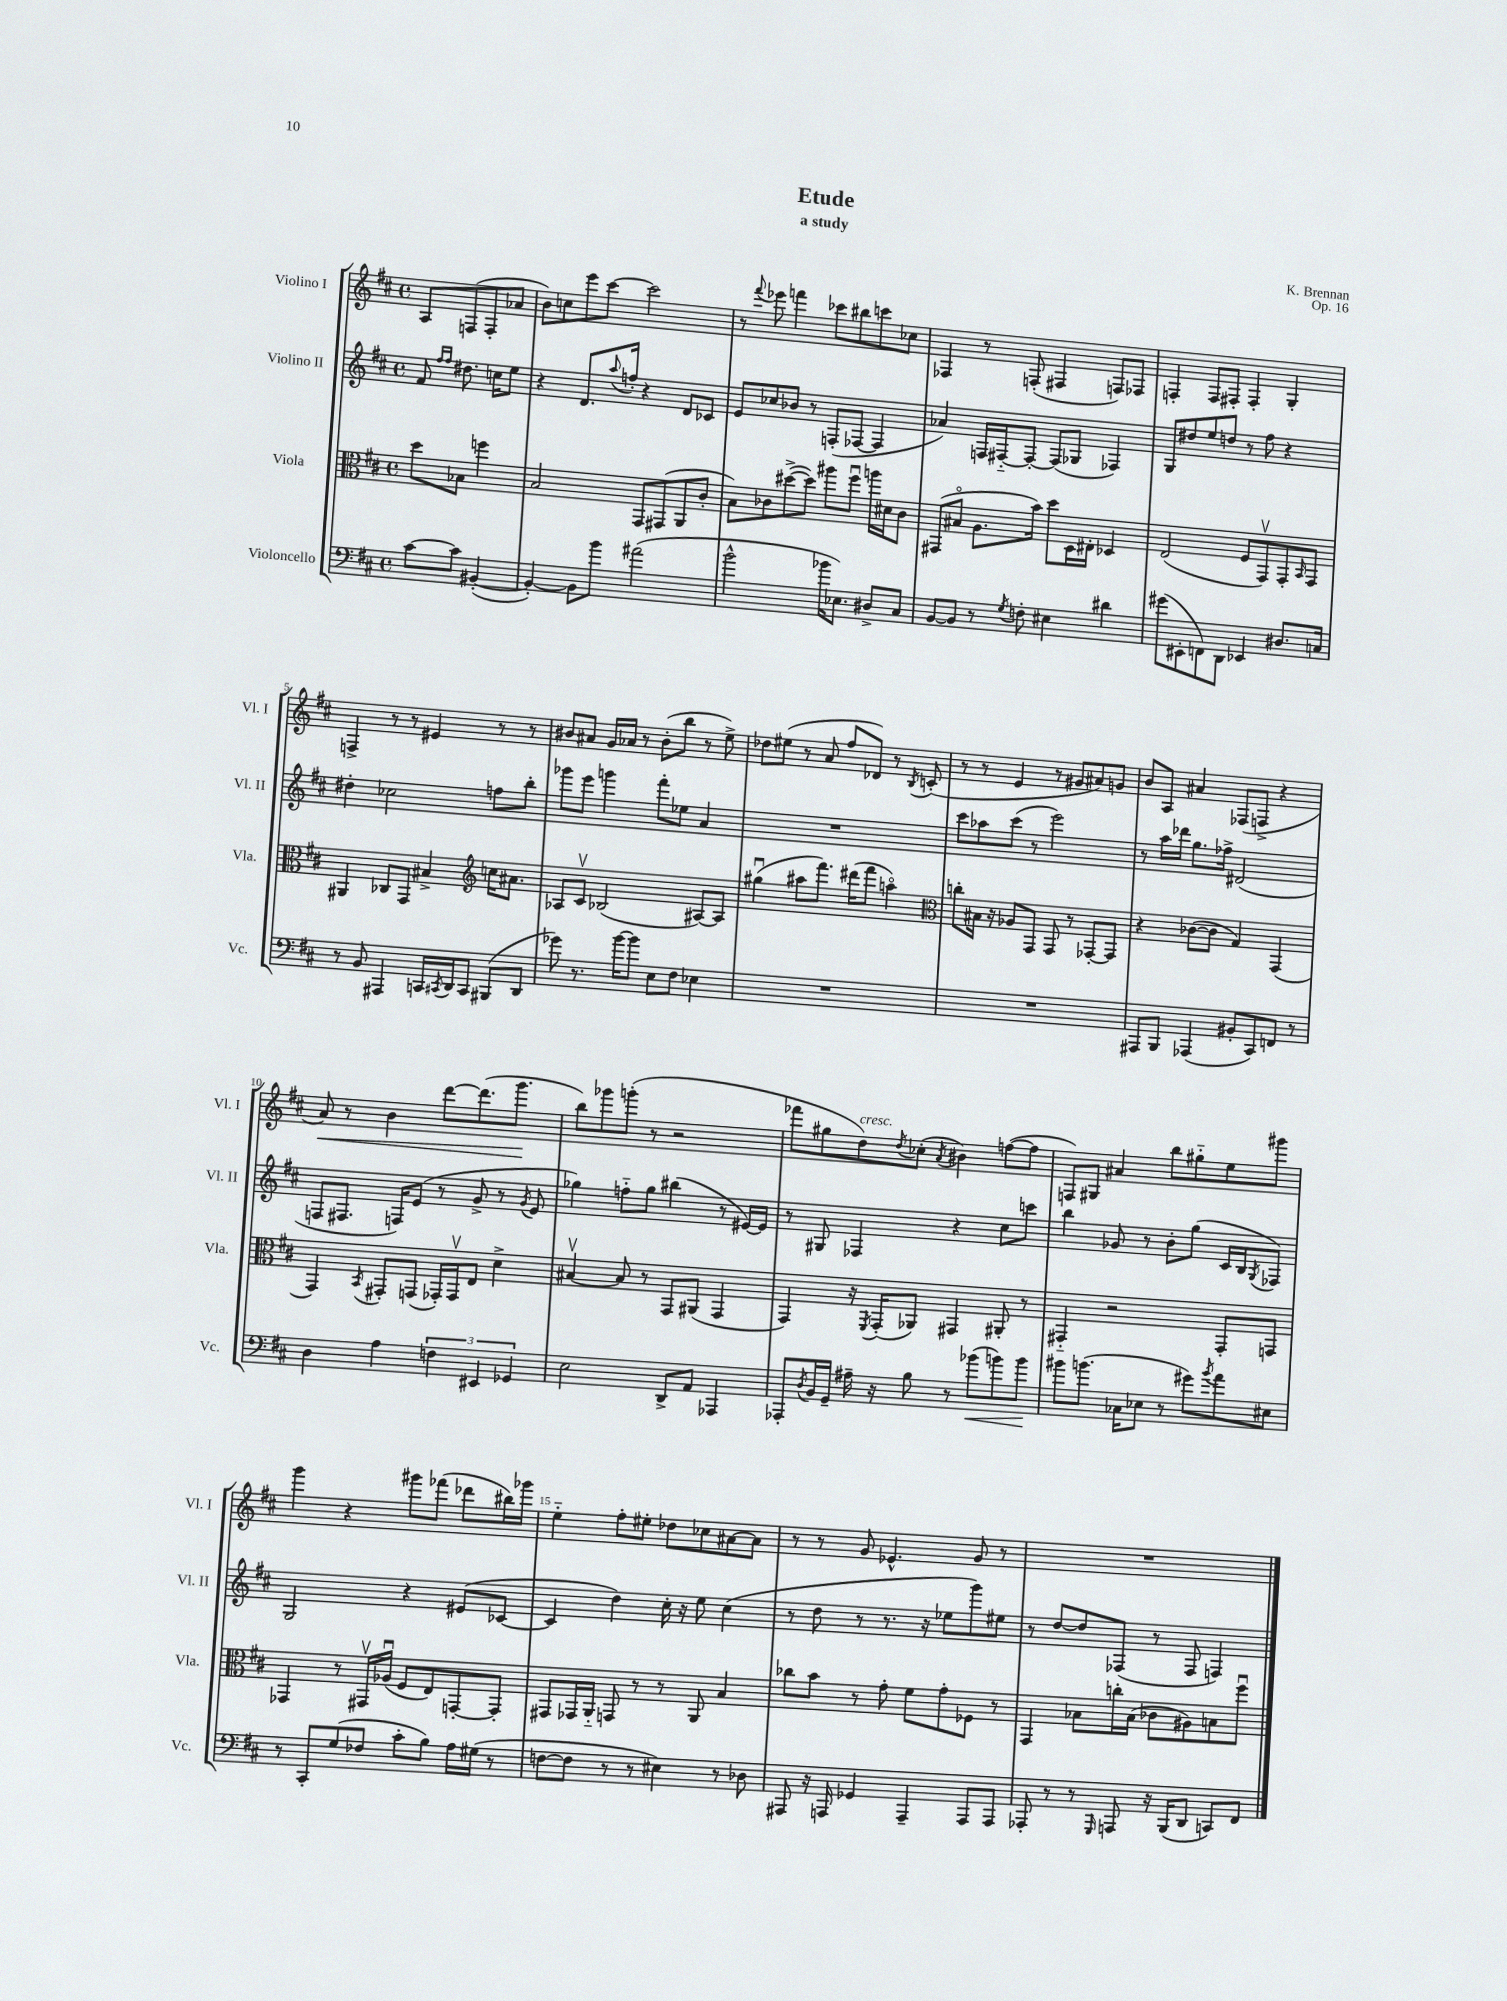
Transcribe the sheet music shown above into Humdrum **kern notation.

**kern	**kern	**kern	**kern
*staff4	*staff3	*staff2	*staff1
*clefF4	*clefC3	*clefG2	*clefG2
*k[f#c#]	*k[f#c#]	*k[f#c#]	*k[f#c#]
*M4/4	*M4/4	*M4/4	*M4/4
*met(c)	*met(c)	*met(c)	*met(c)
[8c#	8dd	8f#	8A
.	.	16qqff#	.
.	.	16qqff#	.
8c#]	8B-	8.dd#	(8F
([4BB#'	4ff	.	8F'
.	.	16cc	.
.	.	8ee	8a-
=	=	=	=
4BB#'_)	2B	4r	8b)
.	.	.	8cc
8BB#]	.	8.d	8eee
8b	.	.	[8ccc#
.	.	8qqaa	.
.	.	16ff'	.
(2a#	8GG	4r	2ccc#]
.	(8GG#	.	.
.	8AA	8d	.
.	8c#'	8c-	.
=	=	=	=
2b^^	8B)	8e	8r
.	.	.	8qqfff#
.	8c-	8cc-	8eee-
.	([8dd#^	8b-	4fff
.	8dd#])	8r	.
16b-	8aa#	(8F'	8ccc-
8.E-)	.	.	.
.	8ff#u	[8F-	8bb#
8D#^	16aa	4F-]	8ccc
.	16d#	.	.
8C#	8c-	.	8cc-
=	=	=	=
[8BB	(8GG#	4a-)	4F-
8BB]	8B#o	.	.
8r	8.A	16F	8r
.	.	[16F#'~	.
8qG	.	.	.
8F'	.	8F#'_	(8F'
.	16b)	.	.
4E#	8dd	(8F#]	4F#
.	16D	8G-	.
.	16E#'	.	.
4d#	4D-	4F-)	8F)
.	.	.	8F-
=	=	=	=
(8g#	(2E	8G	4F'
8EE#'	.	8dd#	.
8FF)	.	8ee	8F
8DD	.	8dd	8F#'
4EE-	8F#	8r	4F#'
.	8GGv)	8ff#	.
8.D#	8GG'	4r	4G'
.	16qqBB	.	.
.	8GG	.	.
16C	.	.	.
=	=	=	=
8r	4AA#	4dd#'	4F^
8BB	.	.	.
4AAA#	8C-	2cc-	8r
.	8GG	.	8r
16CC	4B#^	.	4e#
8qCC#	.	.	.
16DD	.	.	.
8CC#	.	.	.
*	*clefG2	*	*
(8BBB#	16cc	8ff	8r
.	8.a#	.	.
8DD	.	8bb'	8r
=	=	=	=
8g-)	8A-	8ggg-	8b#
8.r	8c#v	8eee	8a#
.	(2B-	4ggg	16g
[16b	.	.	16a-
8b]	.	.	8r
8E	.	8fff#'	(8b#'
8F#	.	8ee-	8bb
4E-	[8A#)	4a	8r
.	8A#]	.	8ee^)
=	=	=	=
1r	(4gg#u	1r	8dd-
.	.	.	(8ee#
.	8aa#	.	8r
.	8.fff#)	.	8a
.	.	.	8ff#
.	(16ddd#	.	.
.	8fff#	.	8d-)
.	4aao)	.	8r
.	.	.	8qB
.	.	.	(8c'
=	=	=	=
*	*clefC3	*	*
1r	8cc'	8ccc#	8r
.	16B#	8aa-	8r
.	16r	.	.
.	8A-	(8ccc#	4e
.	8GG	8r	.
.	8GG	2eee)	8r
.	8r	.	8g#
.	[8GG-'	.	8a#)
.	8GG-]	.	8g
=	=	=	=
8AAA#	4r	8r	8b
8BBB	.	16aa	8A
.	.	16ddd-	.
(4AAA-	([8c-	8.gg	4a#
.	8c-]	.	.
.	.	16ff-^	.
8BB#'	4G)	(2d#	(8F-
8CC#)	.	.	8F^
8FF	(4GG	.	4r
8r	.	.	.
=	=	=	=
4D	4GG)	8F	8a)
.	.	8.F#	8r
.	8qBB	.	.
4A	8GG#'	.	4b
.	.	16F)	.
.	(8GG	(8e	.
6F	16GG-')	8r	[8ddd
.	16GG-v	.	.
.	8E	8g^	(8.ddd]
6EE#	.	.	.
.	4d^	8r	.
.	.	.	8.ggg
6GG-	.	.	.
.	.	8qg	.
.	.	8e	.
=	=	=	=
2E	[4B#v	4gg-)	8bb)
.	.	.	8ggg-
.	8B#]	8ff'~	(8ggg'
.	8r	8gg-	8r
8DD^	8GG	(4bb#	2r
8AA	(8AA#	.	.
4AAA-	4GG	8r	.
.	.	[16e#)	.
.	.	16e#]	.
=	=	=	=
8AAA-'	4GG)	8r	8fff-
8qD	.	.	.
16BB	.	8G#	8gg#
16GG~	.	.	.
16A#~	16r	4F-	8dd)
.	8qFF#	.	.
16r	(16GG'	.	.
.	.	.	8qdd
8B	8AA-)	.	(8cc-'
.	.	.	8qa
8r	4GG#	4r	4b#)
(8b-	.	.	.
8b)	8AA#'	8cc#	([8ff
8b	8r	8ccc	8ff]
=	=	=	=
8b#	4GG#'~	4bb	8F)
(8.b	.	.	8G#
.	2r	8g-	4a#
16C-	.	.	.
8E-	.	8r	.
8r	.	8b'	8bb
8g#)	.	(8gg	8gg#'~
8qb	.	.	.
8a	8GG#'	16c#	8ee
.	.	16B	.
.	.	8qG	.
8E#	8GG	8F-)	8ggg#
=	=	=	=
8r	4GG-	2G	4ggg
8CC#'	.	.	.
(8G	8r	.	4r
8F-	16GG#v	.	.
.	(16A-u	.	.
8c#'	8F#	4r	8ggg#
8B)	8E)	.	(8fff-
16A	[8GG'	(8e#	8ddd-
(16G#	.	.	.
8r	8GG']	[8c-	16bb#)
.	.	.	16ggg-
=	=	=	=
[8F	8GG#	4c-]	4ee'~
8F]	16GG-	.	.
.	16AA'~	.	.
8r	8GG	4dd)	8ff#'
8r	8r	.	8ee#'
4E#)	8r	16cc#'	8dd-
.	.	16r	.
.	8AA	8ee	8cc-
8r	4B	(4cc#	[8a#
8D-	.	.	8a#]
=	=	=	=
8AAA#	8cc-	8r	8r
16r	8b	8dd	8r
16AAA	.	.	.
4GG-	8r	8r	8g
.	8g'	8.r	4.e-^^
4AAA~	8f#	.	.
.	.	16r	.
.	8g'	8ee-	.
8AAA	8F-	8ggg)	8g
8AAA	8r	8ee#	8r
=	=	=	=
8AAA-'	4GG	8r	1r
8r	.	[8dd	.
8r	8B-	8dd]	.
16qqGGG	.	.	.
8AAA	16cc'	(8F-	.
.	(16B-	.	.
16r	8c-	8r	.
(16BBB	.	.	.
8DD	8A#)	8F-	.
8CC)	8B	4F)	.
8FF#	8ff#u	.	.
==	==	==	==
*-	*-	*-	*-
